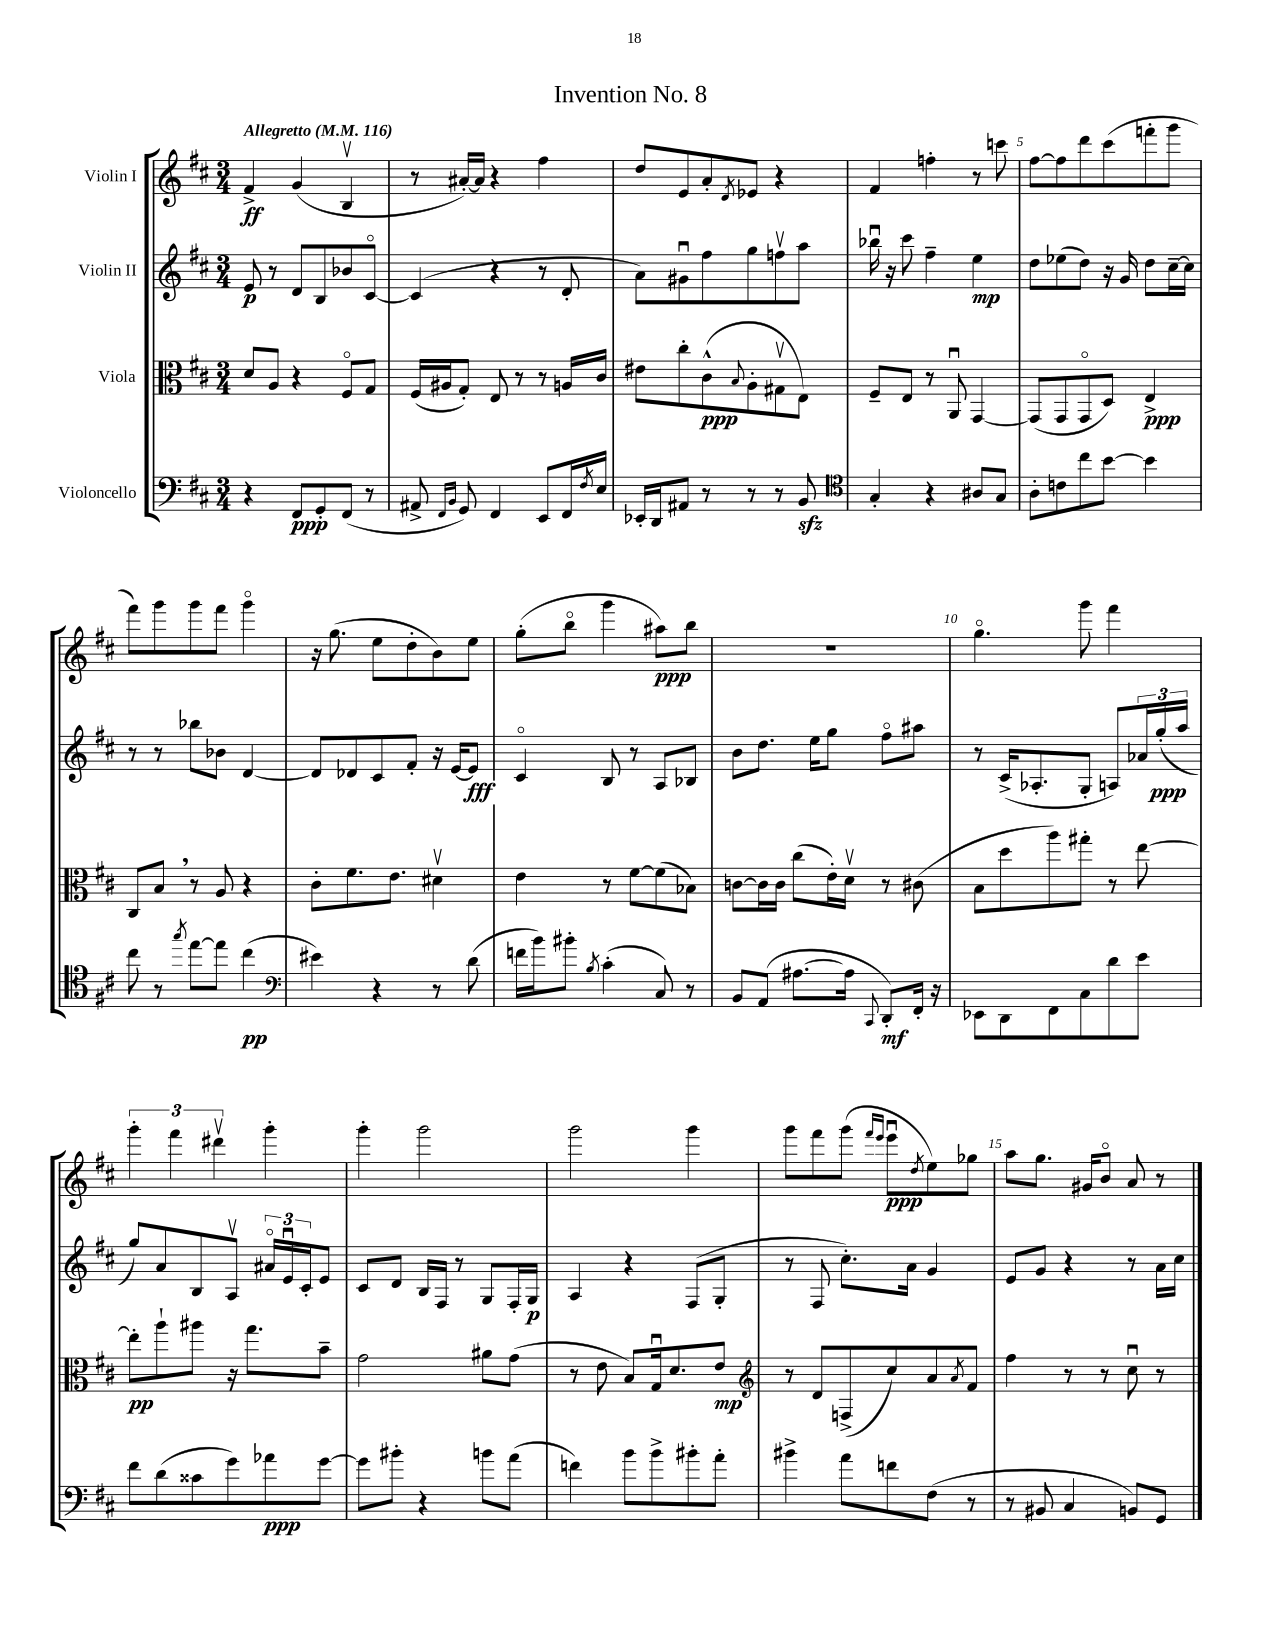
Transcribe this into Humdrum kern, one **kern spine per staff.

**kern	**kern	**kern	**kern
*staff4	*staff3	*staff2	*staff1
*clefF4	*clefC3	*clefG2	*clefG2
*k[f#c#]	*k[f#c#]	*k[f#c#]	*k[f#c#]
*M3/4	*M3/4	*M3/4	*M3/4
*MM116	*MM116	*MM116	*MM116
4r	8d/L	8e/	4f#^/
.	8A/J	8r	.
8FF#/L	4r	8d/L	(4g/
8GG'/	.	8B/	.
(8FF#/J	8F#o/L	8b-/	4Bv/
8r	8G/J	[8c#o/J	.
=	=	=	=
8AA#^/	(16F#/LL	(4c#/]	8r
.	16A#/J	.	.
16qqFF#/LL	.	.	.
16qqBB/JJ	.	.	.
8GG/)	8G'/J)	.	[16a#'/LL)
.	.	.	16a#/]JJ
4FF#/	8E/	4r	4r
.	8r	.	.
8EE/L	8r	8r	4ff#\
16FF#/L	16A/LL	8d'/	.
8qF#/	.	.	.
16E/JJ	16c#/JJ	.	.
=	=	=	=
16EE-'/LL	8e#\L	8a\L)	8dd/L
16DD/J	.	.	.
8AA#/J	8cc#'\	8g#u\	8e/
8r	(8c#^^\	8ff#\	8a'/
.	8qqB/	.	8qd/
8r	8A'\	8gg\	8e-/J
8r	8G#v\	8ffv\	4r
8BB/	8E\J)	8aa\J	.
=	=	=	=
*clefC4	*	*	*
4G'/	8F#~/L	16bb-u\	4f#/
.	.	16r	.
.	8E/J	8ccc#\	.
4r	8r	4ff#~\	4ff'\
.	8AAu/	.	.
8A#/L	[4GG/	4ee\	8r
8G/J	.	.	8ccc\
=	=	=	=
8A'\L	(8GG/]L	8dd\L	[8ff#\L
8c\	8GG/	(8ee-\	8ff#\]
8cc#\	8GGo/	8dd\J)	8ddd\
[8b\J	8D/J)	16r	(8ccc#\
.	.	16g/	.
4b\]	4E^/	8dd\L	8fff'\
.	.	[16cc#~\L	8ggg\J
.	.	16cc#\]JJ	.
=	=	=	=
8cc#\	8C#/L	8r	8fff#\L)
8r	8B/J	8r	8ggg\
8qgg/	.	.	.
[8ee\L	8r	8bb-\L	8ggg\
8ee\]J	8A/	8b-\J	8fff#\J
(4cc#\	4r	[4d/	4gggo\
=	=	=	=
*clefF4	*	*	*
4e#\)	8c#'\L	8d/]L	16r
.	.	.	(8.gg\
.	8.f#\	8d-/	.
4r	.	8c#/	8ee\L
.	8.e\J	.	.
.	.	8f#'/J	8dd'\
8r	4d#v\	16r	8b\)
.	.	[16e/LK	.
(8d\	.	8e/]J	8ee\J
=	=	=	=
16f\LL	4e\	4c#o/	(8gg'\L
16b\J)	.	.	.
8b#'\J	.	.	8bbo\J
8qB/	.	.	.
(4c#'\	8r	8B/	4ggg\
.	[8f#\L	8r	.
8C#/)	(8f#\]	8A/L	8aa#\L)
8r	8B-\J)	8B-/J	8bb\J
=	=	=	=
8BB/L	[8c\L	8b\L	2.r
(8AA/J	16c\]L	8.dd\J	.
.	16c\JJ	.	.
[8.A#\L	(8cc#\L	.	.
.	.	16ee\LK	.
.	16e'\L)	8gg\J	.
16A#\]Jk	16dv\JJ	.	.
8qqCC#/	.	.	.
8DD'/L)	8r	8ff#o\L	.
16FF#'/Jk	(8c#\	8aa#\J	.
16r	.	.	.
=	=	=	=
8EE-\L	8B\L	8r	4.ggo\
8DD\	8dd\	(16c#^/LK	.
.	.	8.A-'/	.
8FF#\	8aa\)	.	.
8C#\	8gg#'\J	8G'/J	8ggg\
8d\	8r	8A/L)	4fff#\
8e\J	[8ee\	24a-/L	.
.	.	(24gg'/	.
.	.	24aa/JJ	.
=	=	=	=
8f#\L	8ee'\]L	8gg/L)	6ggg'\
(8d\	8aa`\	8a/	.
.	.	.	6fff#\
8c##\	8aa#\J	8B/	.
.	.	.	6ddd#v\
8g\)	16r	8Av/J	.
.	8.gg\L	.	.
8a-\	.	24a#o/LL	4ggg'\
.	.	24eu/	.
.	.	24c#'/J	.
[8g\J	8b~\J	8e/J	.
=	=	=	=
8g\]L	2g\	8c#/L	4ggg'\
8b#'\J	.	8d/J	.
4r	.	16B/LL	2ggg\
.	.	16F#/JJ	.
.	.	8r	.
8b\L	8a#\L	8G/L	.
(8a\J	(8g\J	16F#'/L	.
.	.	16G/JJ	.
=	=	=	=
4f\)	8r	4A/	2ggg\
.	8e\	.	.
8b\L	8B/L)	4r	.
8b^\	16Gu/k	.	.
.	8.d/	.	.
8b#'\	.	(8F#/L	4ggg\
8a'\J	8e/J	8G'/J	.
=	=	=	=
*	*clefG2	*	*
4b#^\	8r	8r	8ggg\L
.	8d/L	8F#/	8fff#\
8a\L	(8F^/	8.cc#'\L)	(8ggg\J
.	.	.	16qqfff#/LL
.	.	.	16qqeee/JJ
8f\	8cc#/)	.	8eeeu\L
.	.	16a\Jk	.
.	.	.	8qdd/
(8F#\J	8a/	4g/	8ee\)
.	8qa/	.	.
8r	8f#/J	.	8gg-\J
=	=	=	=
8r	4ff#\	8e/L	8aa\L
8BB#/	.	8g/J	8.gg\J
4C#/	8r	4r	.
.	.	.	16g#/LK
.	8r	.	8bo/J
8BB/L)	8cc#u\	8r	8a/
8GG/J	8r	16a\LL	8r
.	.	16cc#\JJ	.
==	==	==	==
*-	*-	*-	*-
